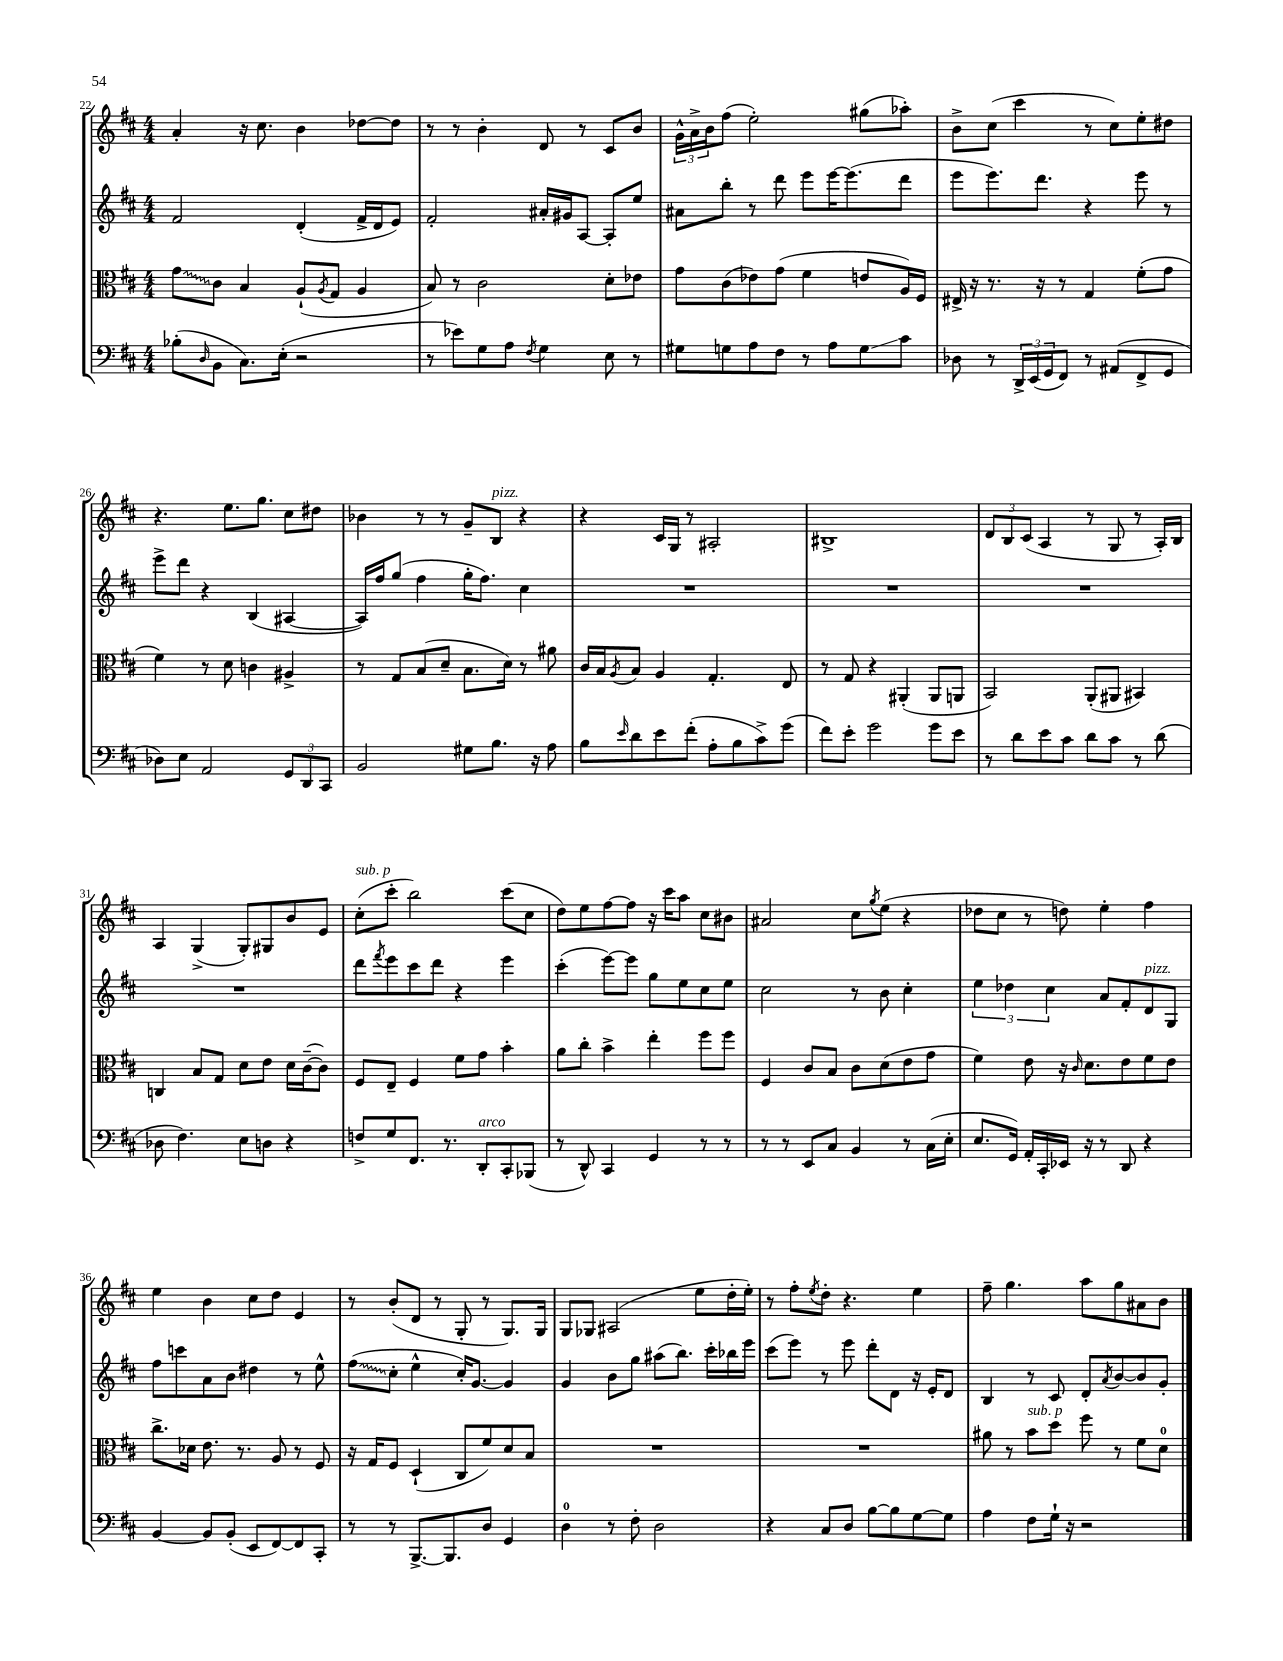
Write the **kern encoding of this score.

**kern	**kern	**kern	**kern
*staff4	*staff3	*staff2	*staff1
*clefF4	*clefC3	*clefG2	*clefG2
*k[f#c#]	*k[f#c#]	*k[f#c#]	*k[f#c#]
*M4/4	*M4/4	*M4/4	*M4/4
(8B-'	8g	2f#	4a'
16qqD	.	.	.
8BB	8c#	.	.
8.C#)	4B	.	16r
.	.	.	8.cc#
(16E'	.	.	.
2r	(8A`	(4d'	4b
.	8qA	.	.
.	8G	.	.
.	4A	16f#^	[8dd-
.	.	16d	.
.	.	8e)	8dd-]
=	=	=	=
8r	8B)	2f#'	8r
8e-)	8r	.	8r
8G	2c#	.	4b'
8A	.	.	.
8qF#	.	.	.
4G	.	16a#'	8d
.	.	16g#	.
.	.	[8A	8r
8E	8d'	8A']	8c#
8r	8e-	8ee	8b
=	=	=	=
8G#	8g	8a#	24g^^
.	.	.	24a^
.	.	.	24b
8G	(8c#	8bb'	(8ff#
8A	8e-)	8r	2ee')
8F#	(8g	8ddd	.
8r	4f#	8eee	.
8A	.	[16eee	.
.	.	(8.eee]	.
8G	8e	.	(8gg#
8c#	16A)	8ddd	8aa-')
.	16F#	.	.
=	=	=	=
8D-	16E#^	8eee	8b^
.	16r	.	.
8r	8.r	8.eee)	(8cc#
24DD^	.	.	4ccc#
(24EE	.	.	.
.	16r	8.ddd	.
24GG	.	.	.
8FF#)	8r	.	.
8r	4G	4r	8r
(8AA#	.	.	8cc#)
8FF#^	(8f#'	8eee	8ee'
8GG	8g	8r	8dd#
=	=	=	=
8D-)	4f#)	8eee^	4.r
8E	.	8ddd	.
2AA	8r	4r	.
.	8d	.	8.ee
.	4c	(4B	.
.	.	.	8.gg
12GG	4A#^	[4A#	8cc#
12DD	.	.	.
.	.	.	8dd#
12CC#	.	.	.
=	=	=	=
2BB	8r	16A#])	4b-
.	.	16ff#	.
.	8G	(8gg	.
.	(8B	4ff#	8r
.	8d~	.	8r
8G#	8.B	16gg'	8g~
.	.	8.ff#)	.
8.B	.	.	8B
.	16d)	.	.
.	8r	4cc#	4r
16r	.	.	.
8A	8a#	.	.
=	=	=	=
8B	16c#	1r	4r
.	16B	.	.
16qqe	8qA	.	.
8d	8B	.	.
8e	4A	.	16c#
.	.	.	16G
(8f#'	.	.	8r
8A'	4.G'	.	2A#'
8B	.	.	.
8c#^)	.	.	.
(8g	8E	.	.
=	=	=	=
8f#)	8r	1r	1B#^
8e'	8G	.	.
2g	4r	.	.
.	(4AA#'	.	.
8g	8AA#	.	.
8e	8AA	.	.
=	=	=	=
8r	2BB)	1r	12d
.	.	.	12B
8d	.	.	.
.	.	.	(12c#
8e	.	.	4A
8c#	.	.	.
8d	(8AA'	.	8r
8c#	8AA#	.	8G
8r	4BB#)	.	8r
(8d	.	.	16A')
.	.	.	16B
=	=	=	=
8D-	4C	1r	4A
4.F#)	.	.	.
.	8B	.	(4G^
.	8G	.	.
8E	8d	.	8G')
8D	8e	.	8G#
4r	16d	.	8b
.	([16c#~	.	.
.	8c#])	.	8e
=	=	=	=
8F^	8F#	8ddd	(8cc#'
.	.	8qfff#	.
8G	8E~	8eee	8ccc#'
8.FF#	4F#	8ccc#	2bb)
.	.	8ddd	.
8.r	.	.	.
.	8f#	4r	.
8DD'	8g	.	.
8CC#'	4b'	4eee	(8ccc#
(8BBB-	.	.	8cc#
=	=	=	=
8r	8a	(4ccc#'	8dd)
8DD^^)	8cc#'	.	8ee
4CC#	4b^	[8eee)	[8ff#
.	.	8eee]	8ff#]
4GG	4ee'	8gg	16r
.	.	.	16ccc#
.	.	8ee	8aa
8r	8ff#	8cc#	8cc#
8r	8ff#	8ee	8b#
=	=	=	=
8r	4F#	2cc#	2a#
8r	.	.	.
8EE	8c#	.	.
8C#	8B	.	.
4BB	8c#	8r	8cc#
.	.	.	8qgg
.	(8d	8b	(8ee
8r	8e	4cc#'	4r
(16C#	8g	.	.
16E'	.	.	.
=	=	=	=
8.E	4f#)	6ee	8dd-
.	.	.	8cc#
.	.	6dd-	.
16GG)	.	.	.
16AA'	8e	.	8r
16CC#'	.	.	.
.	.	6cc#	.
16EE-	16r	.	8dd)
.	16qqc#	.	.
16r	8.d	.	.
8r	.	8a	4ee'
8DD	8e	8f#'	.
4r	8f#	8d	4ff#
.	8e	8G	.
=	=	=	=
[4BB	8.cc#^	8ff#	4ee
.	.	8ccc	.
.	16d-	.	.
8BB]	8.e	8a	4b
(8BB'	.	8b	.
.	8.r	.	.
8EE	.	4dd#	8cc#
[8FF#)	8A	.	8dd
8FF#]	8r	8r	4e
8CC#'	8F#	8ee^^	.
=	=	=	=
8r	16r	(8ff#	8r
.	16G	.	.
8r	8F#	8cc#'	(8b'
[8.BBB^	(4D`	4ee^^	8d
.	.	.	8r
8.BBB]	.	.	.
.	8C#	16cc#')	8G'
.	.	[8.g	.
8D	8f#)	.	8r
4GG	8d	4g]	8.G)
.	8B	.	.
.	.	.	16G
=	=	=	=
4D	1r	4g	8G
.	.	.	8G-
8r	.	8b	(2A#
8F#'	.	8gg	.
2D	.	(8aa#	.
.	.	8.bb)	.
.	.	.	8ee
.	.	16ccc#'	.
.	.	16bb-	16dd'
.	.	16eee	16ee')
=	=	=	=
4r	1r	(8ccc#	8r
.	.	8eee)	8ff#'
.	.	.	8qee
8C#	.	8r	8dd'
8D	.	8eee	4.r
[8B	.	8ddd'	.
8B]	.	8d	.
[8G	.	16r	4ee
.	.	16e'	.
8G]	.	8d	.
=	=	=	=
4A	8a#	4B	8ff#~
.	8r	.	4.gg
8F#	8b	8r	.
16G`	8dd	8c#	.
16r	.	.	.
2r	8ff#	8d'	8aa
.	.	8qa	.
.	8r	[8b	8gg
.	8f#	8b]	8a#
.	8d	8g'	8b
==	==	==	==
*-	*-	*-	*-
